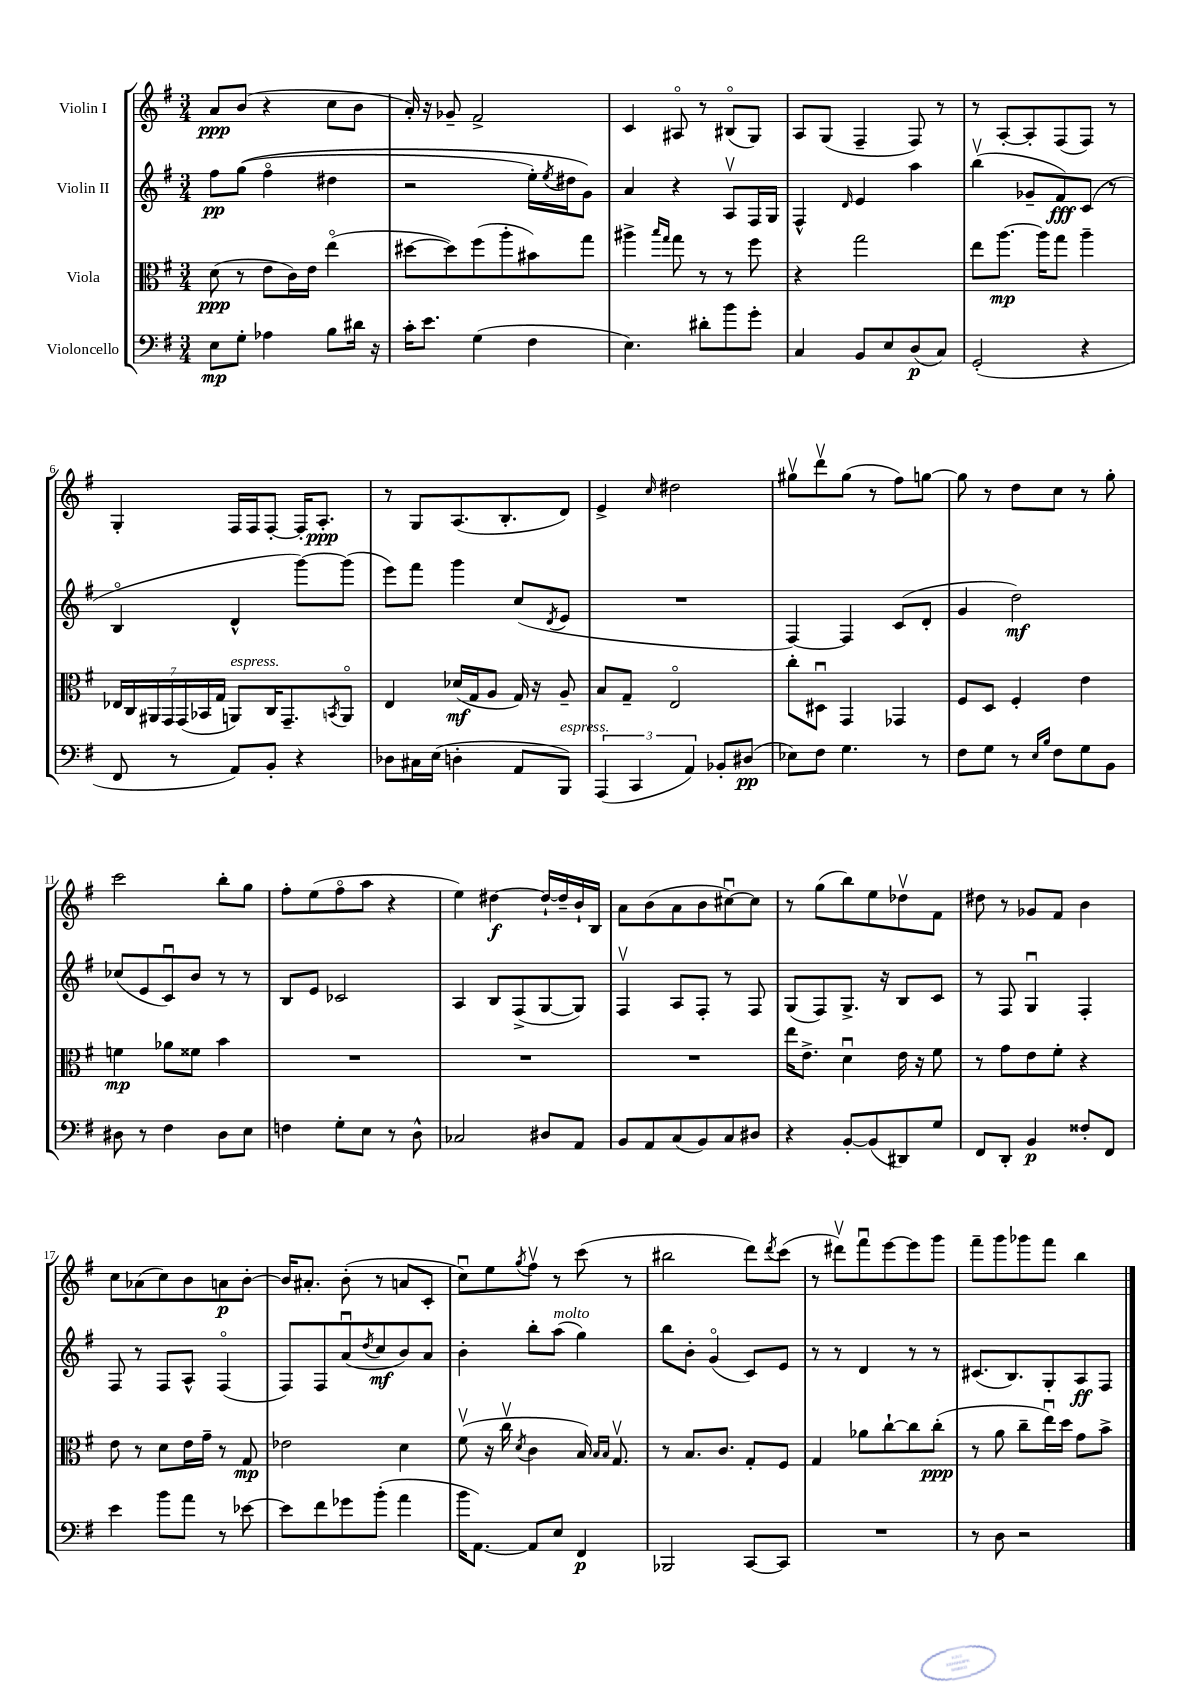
<<
\new StaffGroup <<
\new Staff = "s0" \with { instrumentName = "Violin I" } {
    \clef treble \key g \major \numericTimeSignature \time 3/4
    a'8\ppp b'8( r4 c''8 b'8 |
    a'16-.) r16 ges'8-- fis'2-> |
    c'4 ais8\flageolet r8 bis8\flageolet( g8) |
    a8 g8( fis4-- fis8) r8 |
    r8 a8~-. a8-. fis8( fis8) r8 |
    g4-. fis16 fis16 fis8~-. fis16-. a8.-.\ppp |
    r8 g8 a8.( b8.-. d'8) |
    e'4-> \grace { c''16 } dis''2 |
    gis''8\upbow d'''8\upbow gis''8( r8 fis''8) g''8~ |
    g''8 r8 d''8 c''8 r8 g''8-. |
    c'''2 b''8-. g''8 |
    fis''8-. e''8( fis''8\flageolet a''8 r4 |
    e''4) dis''4~\f dis''16~-! dis''16-- b'16-! b16 |
    a'8 b'8( a'8 b'8 cis''8~\downbow) cis''8 |
    r8 g''8( b''8) e''8 des''8\upbow fis'8 |
    dis''8 r8 ges'8 fis'8 b'4 |
    c''8 aes'8( c''8) b'8 a'8\p b'8~-. |
    b'16 ais'8.-. b'8-.( r8 a'8 c'8-. |
    c''8\downbow) e''8 \acciaccatura { g''8 } fis''8\upbow r8 c'''8( r8 |
    bis''2 d'''8) \acciaccatura { d'''8 } c'''8( |
    r8 dis'''8\upbow) fis'''8\downbow e'''8~ e'''8 g'''8 |
    fis'''8-- g'''8 ges'''8 fis'''8 b''4 \bar "|." |
}
\new Staff = "s1" \with { instrumentName = "Violin II" } {
    \clef treble \key g \major \numericTimeSignature \time 3/4
    fis''8\pp g''8(\( fis''4\flageolet dis''4 |
    r2 e''16-.) \acciaccatura { e''8 } dis''16 g'8\) |
    a'4 r4 a8\upbow fis16 g16 |
    fis4-^ \grace { d'16 } e'4 a''4 |
    b''4\upbow( ges'8-- fis'8\fff) c'8( r8 |
    b4\flageolet d'4-^ g'''8~) g'''8( |
    e'''8) fis'''8 g'''4 c''8( \acciaccatura { d'8 } e'8 |
    R2. |
    fis4~) fis4 c'8( d'8-. |
    g'4 d''2\mf) |
    ces''8( e'8 c'8\downbow) b'8 r8 r8 |
    b8 e'8 ces'2 |
    a4 b8 fis8->( g8~ g8) |
    fis4\upbow a8 fis8-. r8 fis8 |
    g8( fis8) g8.-> r16 b8 c'8 |
    r8 fis8 g4\downbow fis4-. |
    fis8 r8 fis8 a8-^ fis4\flageolet( |
    fis8) fis8 a'8\downbow( \acciaccatura { d''8 } c''8\mf b'8) a'8 |
    b'4-. b''8-. a''8^\markup { \italic "molto" }( g''4) |
    b''8 b'8-. g'4\flageolet( c'8) e'8 |
    r8 r8 d'4 r8 r8 |
    cis'8.( b8.) g8-. a8\ff fis8 \bar "|." |
}
\new Staff = "s2" \with { instrumentName = "Viola" } {
    \clef alto \key g \major \numericTimeSignature \time 3/4
    d'8\ppp( r8 e'8 c'16) e'16 e''4\flageolet( |
    dis''8~ dis''8) fis''8( a''8-. bis'8) g''8 |
    ais''4-> \grace { b''16 g''16 } g''8 r8 r8 fis''8 |
    r4 g''2 |
    e''8 a''8.~\mp a''16 g''8 a''4-- |
    \tuplet 7/4 { ees16 c16 ais,16 g,16 g,16( bes,16 g16 } a,8^\markup { \italic "espress." }) c16 g,8.-- \acciaccatura { b,8 } a,8\flageolet |
    e4 des'16\mf( g16 a8 g16) r16 a8-- |
    b8 g8-- e2\flageolet |
    c''8-. dis8\downbow g,4 ges,4 |
    fis8 d8 fis4-. e'4 |
    f'4\mp aes'8 fisis'8 b'4 |
    R2. |
    R2. |
    R2. |
    e''16 e'8.-> d'4\downbow e'16 r16 fis'8 |
    r8 g'8 e'8 fis'8-. r4 |
    e'8 r8 d'8 e'16 g'16-- r8 g8\mp |
    ees'2 d'4 |
    fis'8\upbow( r16 c''16\upbow \acciaccatura { d'8 } c'4 b16) \grace { b16 b16 } g8.\upbow |
    r8 b8. c'8. g8-. fis8 |
    g4 aes'8 c''8~-! c''8 c''8-.\ppp( |
    r8 a'8 c''8-- e''16\downbow) d''16 g'8 b'8-> \bar "|." |
}
\new Staff = "s3" \with { instrumentName = "Violoncello" } {
    \clef bass \key g \major \numericTimeSignature \time 3/4
    e8\mp g8-. aes4 b8 dis'16 r16 |
    c'16-. e'8. g4( fis4 |
    e4.) dis'8-. b'8 g'8-. |
    c4 b,8 e8 d8\p( c8) |
    g,2-.( r4 |
    fis,8 r8 a,8) b,8-. r4 |
    des8 cis16 e16( d4-. a,8 b,,8^\markup { \italic "espress." }) |
    \tuplet 3/2 { a,,4( c,4 a,4) } bes,8-. dis8\pp( |
    ees8) fis8 g4. r8 |
    fis8 g8 r8 \grace { e16 b16 } fis8 g8 b,8 |
    dis8 r8 fis4 dis8 e8 |
    f4 g8-. e8 r8 d8-^ |
    ces2 dis8 a,8 |
    b,8 a,8 c8( b,8) c8 dis8 |
    r4 b,8~-. b,8( dis,8) g8 |
    fis,8 d,8-. b,4\p fisis8-. fis,8 |
    e'4 b'8 a'8 r8 ees'8~ |
    ees'8 fis'8 ges'8 b'8-.( a'4 |
    b'16 a,8.~) a,8 e8 fis,4\p |
    bes,,2 c,8~ c,8 |
    R2. |
    r8 d8 r2 \bar "|." |
}
>>
>>
